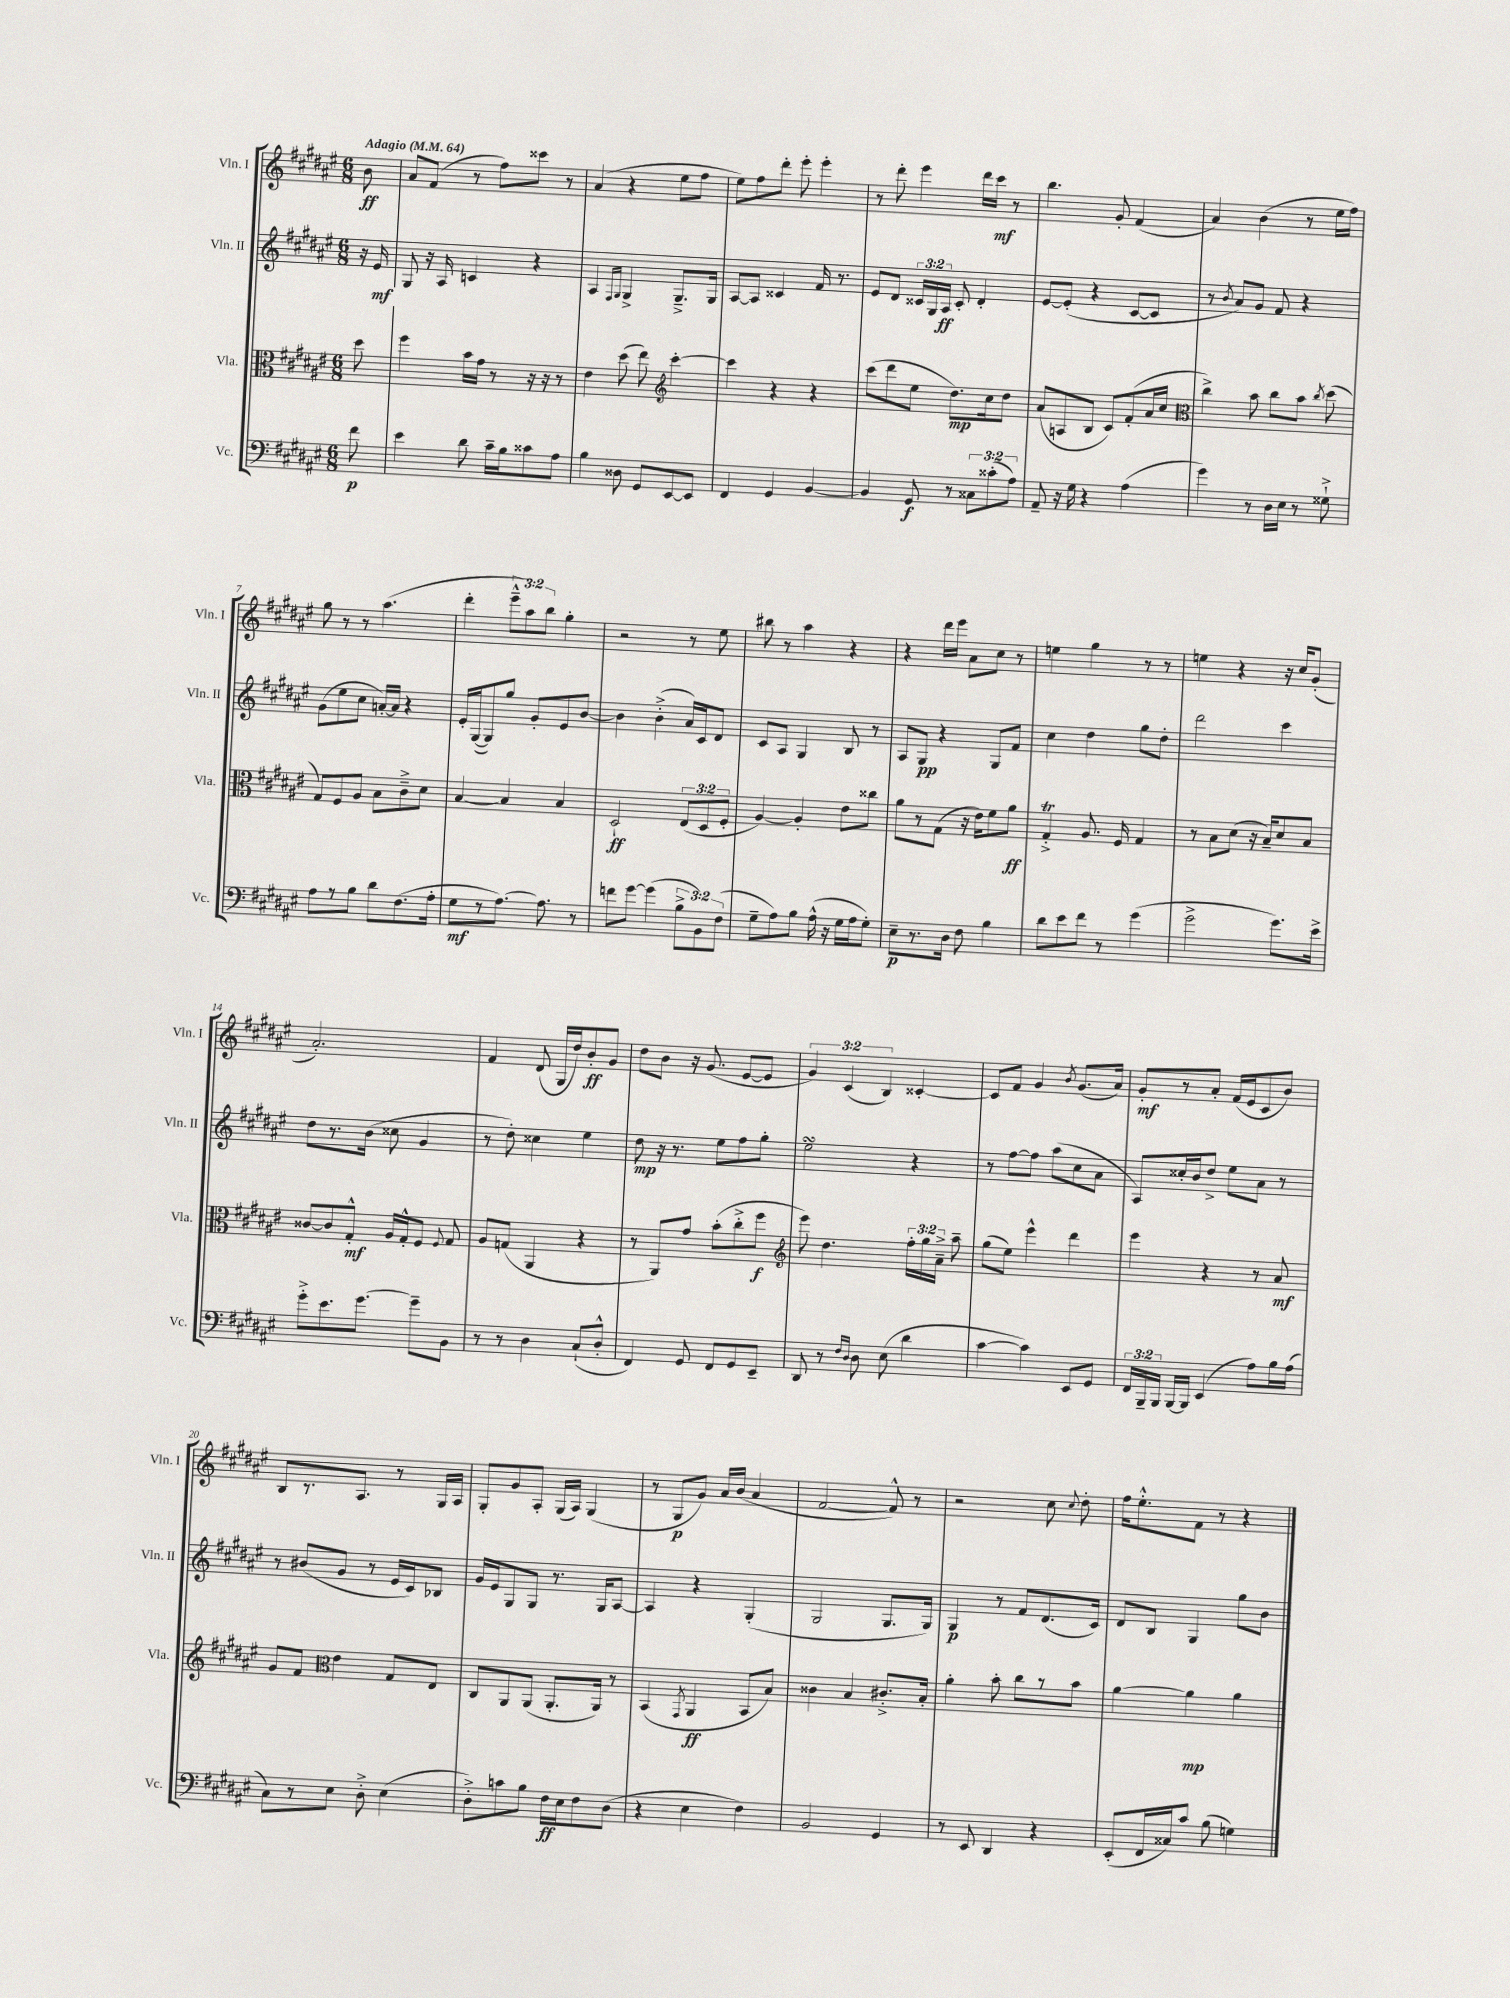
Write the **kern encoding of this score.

**kern	**kern	**kern	**kern
*staff4	*staff3	*staff2	*staff1
*clefF4	*clefC3	*clefG2	*clefG2
*k[f#c#g#d#a#e#]	*k[f#c#g#d#a#e#]	*k[f#c#g#d#a#e#]	*k[f#c#g#d#a#e#]
*M6/8	*M6/8	*M6/8	*M6/8
*MM64	*MM64	*MM64	*MM64
8f#	8dd#	16r	8b
.	.	16e#	.
=	=	=	=
4e#	4ff#	8G#	8a#
.	.	16r	(8f#
.	.	16A#	.
8d#	16b	4c	8r
.	16g#	.	.
16c#~	8r	.	8ff#)
16B	.	.	.
8c##	16r	4r	8ccc##
.	16r	.	.
8A#	8r	.	8r
=	=	=	=
4B	4e#	4A#	(4a#
.	.	16qqF#	.
.	.	16qqG#	.
8D##	(8dd#	4G#^	4r
8GG#	8ee#)	.	.
*	*clefG2	*	*
[8EE#	[4ccc#'	8.G#~^	8ee#
8EE#]	.	.	8ff#
.	.	16G#	.
=	=	=	=
4FF#	4ccc#]	[8A#	8ee#)
.	.	8A#]	8ff#
4GG#	4r	4c##	8ddd#'
.	.	.	8eee#'
[4BB	4r	16f#	4eee#'
.	.	8.r	.
=	=	=	=
4BB]	(8ccc#	8e#	8r
.	8ddd#	8d#	8ddd#'
8GG#	8ee#	24c##	4eee#
.	.	24G#	.
.	.	24A#	.
8r	8.dd#)	8c##'	.
12C##	.	4d#'	16ddd#
.	16cc#	.	16ccc#
(12c##'	.	.	.
.	8dd#	.	8r
12A#)	.	.	.
=	=	=	=
8AA#~	(8a#	[8e#	4.bb
16r	8A	(8e#']	.
16G#	.	.	.
4r	8B	4r	.
.	8c#)	.	8g#'
(4A#	(8f#'	[8c#	(4f#
.	16a#	8c#]	.
.	16cc#	.	.
=	=	=	=
*	*clefC3	*	*
4g#)	4cc#^)	8r	4a#)
.	.	8qb	.
.	.	8a#)	.
8r	8b	8g#	(4b
16D#	8cc#	8f#	.
16E#	.	.	.
8r	8b	4r	8r
.	8qcc#	.	.
8G##`^	(8dd#	.	16ee#
.	.	.	16ff#)
=	=	=	=
8A#	8G#)	(8g#	8gg#
8r	8F#	8ee#	8r
8B	8A#	8cc#	8r
8d#	8B	[16a')	(4.aa#
.	.	16a]	.
(8.F#	8c#~^	4r	.
.	8d#	.	.
16A#'	.	.	.
=	=	=	=
8G#	[4B	16e#'	4ddd#'
.	.	([16G#	.
8r	.	8G#])	.
[8.A#)	4B]	8gg#	12eee#~^^
.	.	.	12aa#)
.	.	8g#'	.
.	.	.	12bb
8.A#]	.	.	.
.	4B	8e#	4gg#'
8r	.	[8b	.
=	=	=	=
8f	2D#`	4b]	2r
[8g#	.	.	.
(4g#]	.	(4b'^	.
12B^	(12E#	16a#)	8r
.	.	16c#	.
12BB)	12D#	.	.
.	.	8d#	8ee#
(12F#	12F#'	.	.
=	=	=	=
8G#~	[4A#)	8c#	8bb#
8A#)	.	8A#	8r
8B	4A#']	4G#	4aa#
(16A#^^	.	.	.
16r	.	.	.
16G#	8e#	8B	4r
16A#	.	.	.
8G#')	8cc##	8r	.
=	=	=	=
8E#~	8a#	8A#	4r
8.r	8r	8G#	.
.	(8G#	4r	16ddd#
16D#	.	.	16eee#
8F#	16r	.	8a#
.	16e#)	.	.
4B	8f#	8G#	8cc#
.	8a#	8f#	8r
=	=	=	=
8d#	4G#'^	4cc#	4ee
8e#	.	.	.
8f#	8.A#	4dd#	4gg#
8r	.	.	.
.	16F#	.	.
(4g#	4G#	8gg#	8r
.	.	8dd#'	8r
=	=	=	=
2g#^	8r	2ddd#	4ee
.	8B	.	.
.	(8d#	.	4r
.	16r	.	.
.	16B~)	.	.
8.g#)	8d#	4ccc#	16r
.	.	.	16cc#
.	8B	.	(8g#'
16e#^	.	.	.
=	=	=	=
8g#'^	[8c##	8dd#	2.a#')
8.e#	8c##]	8.r	.
.	8G#'^^	.	.
[8.g#	.	(16b	.
.	16A#	8cc##	.
.	16G#'^^	.	.
8g#~]	8F#	4g#	.
.	8qqF#	.	.
8BB	8G#	.	.
=	=	=	=
8r	8A#	8r	4f#
8r	(8G	8dd#')	.
4D#	4AA#	4cc##	(8d#
.	.	.	16G#
.	.	.	16dd#)
(8C#`	4r	4ee#	8b'
8D#'^^	.	.	8g#
=	=	=	=
4FF#)	8r	8dd#	8dd#
.	8AA#)	16r	8b
.	.	8.r	.
8GG#	8g#	.	16r
.	.	.	(8.g#
8FF#	(8b'	8ee#	.
8GG#	8cc#'^	8ff#	[8e#
8EE#~	8ff#	8gg#'	8e#]
=	=	=	=
*	*clefG2	*	*
8DD#	8eee#)	2ee#	6g#)
8r	4.dd#	.	.
.	.	.	(6c#
16qqF#	.	.	.
16qqD#	.	.	.
8D#	.	.	.
.	.	.	6B)
(8E#	.	.	.
4d#	24ff#'	4r	[4c##'
.	24gg#	.	.
.	24a#~^	.	.
.	8aa#~	.	.
=	=	=	=
[4c#	(8gg#	8r	8c##]
.	8ee#)	[8ff#	8f#
4c#])	4eee#^^	8ff#]	4g#
.	.	(8aa#	.
.	.	.	8qb
8EE#	4ddd#	8cc#	(8.g#
8GG#	.	8a#	.
.	.	.	16a#)
=	=	=	=
24FF#	4eee#	8A#)	8g#'
24BBB~	.	.	.
24BBB	.	.	.
[16BBB	.	16cc##'	8r
16BBB]	.	16b	.
(4EE#	4r	8dd#^	8a#'
.	.	8ee#	(16f#
.	.	.	16e#
8A#)	8r	8a#	8c#
16B	8a#	8r	8b)
(16A#	.	.	.
=	=	=	=
8C#)	8g#	8r	8B
8r	8f#	(8b#	8.r
*	*clefC3	*	*
8E#	4e#	8g#	.
.	.	.	8.A#
8D#'^	.	8r	.
(4E#	8G#	16e#	8r
.	.	16c#)	.
.	8E#	8B-	16G#
.	.	.	16A#
=	=	=	=
8D#'^)	8C#	16g#	8G#'
.	.	16e#	.
8c	8AA#	8G#	8g#
8B	(8AA#	8G#	8A#'
16F#	8.AA#'	8.r	(16G#
16E#	.	.	16A#)
8F#	.	.	(4G#
.	16AA#)	16G#	.
(8D#	8r	[8A#	.
=	=	=	=
4r	(4BB	4A#]	8r
.	.	.	8G#
.	8qGG#	.	.
4E#	4AA#	4r	8g#)
.	.	.	16a#
.	.	.	(16b
4F#)	8BB	(4G#'	4a#
.	8B)	.	.
=	=	=	=
2BB	4c##	2G#	[2f#
.	4B	.	.
4GG#	8.c#'^	8.G#	8f#^^])
.	.	.	8r
.	16B'	16G#)	.
=	=	=	=
8r	4a#'	4G#	2r
8EE#	.	.	.
4DD#	8b'	8r	.
.	8cc#	8f#	.
4r	8r	(8.d#	8cc#
.	.	.	8qqcc#
.	8b	.	8dd#'
.	.	16c#)	.
=	=	=	=
(8EE#'	[4a#	8d#	16ff#
.	.	.	8.ee#'^^
16FF#	.	8B	.
16C##)	.	.	.
8c#	4a#]	4G#	8f#
(8B	.	.	8r
4G)	4a#	8gg#	4r
.	.	8b	.
==	==	==	==
*-	*-	*-	*-
